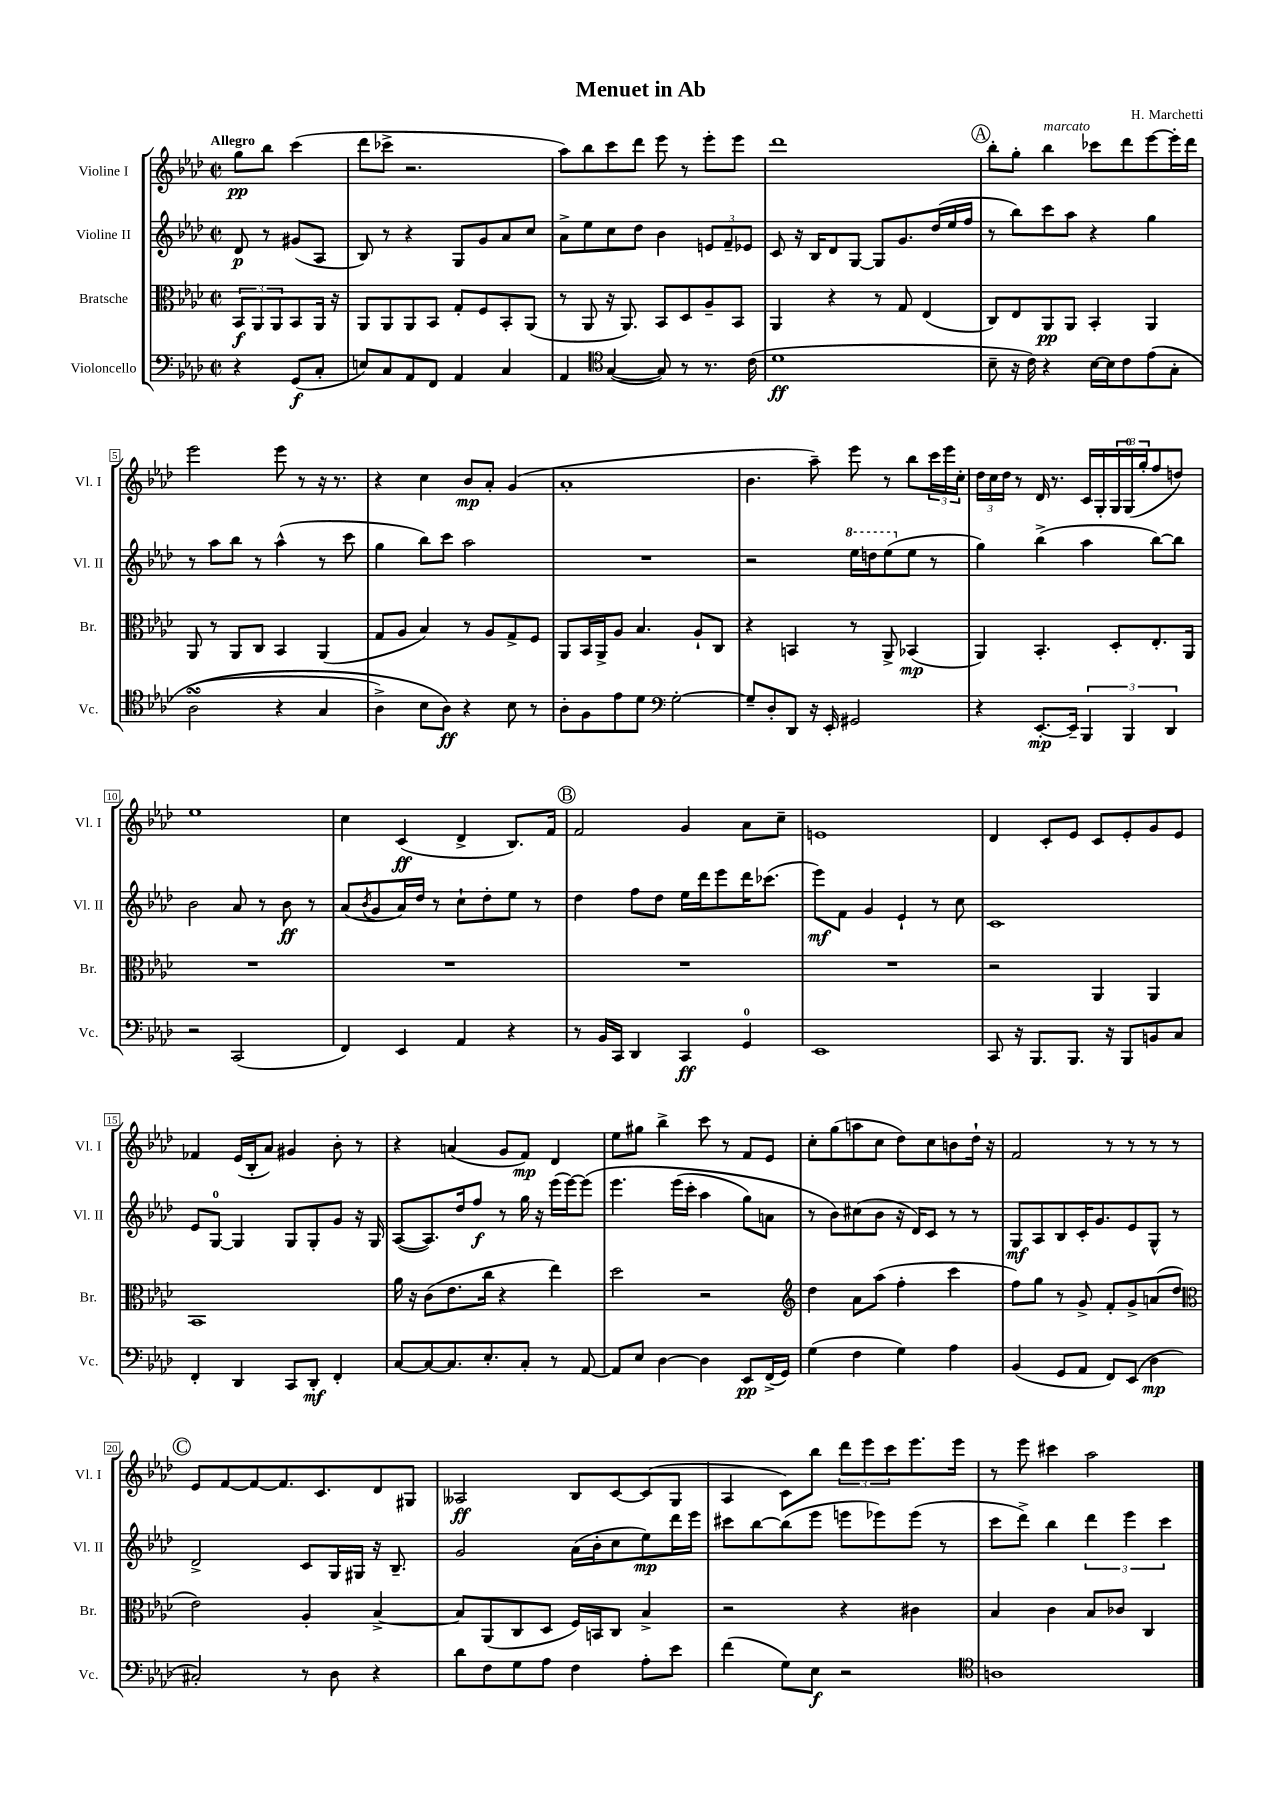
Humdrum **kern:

**kern	**kern	**kern	**kern
*staff4	*staff3	*staff2	*staff1
*clefF4	*clefC3	*clefG2	*clefG2
*k[b-e-a-d-]	*k[b-e-a-d-]	*k[b-e-a-d-]	*k[b-e-a-d-]
*M2/2	*M2/2	*M2/2	*M2/2
*met(c|)	*met(c|)	*met(c|)	*met(c|)
4r	12BB-	8d-	8gg
.	12AA-	.	.
.	.	8r	8bb-
.	12AA-	.	.
(8GG	8BB-	(8g#	(4ccc
8C'	16AA-	8A-	.
.	16r	.	.
=	=	=	=
8E)	8AA-	8B-)	8ddd-
8C	8AA-	8r	8ccc-^
8AA-	8AA-	4r	2.r
8FF	8BB-	.	.
4AA-	8G'	8G	.
.	8F	8g	.
4C	8BB-'	8a-	.
.	(8AA-	8cc	.
=	=	=	=
4AA-	8r	8a-^	8aa-)
.	8AA-	8ee-	8bb-
*clefC4	*	*	*
([4G	16r	8cc	8ccc
.	8.AA-)	.	.
.	.	8dd-	8ddd-
8G])	8BB-	4b-	8eee-
8r	8D-	.	8r
8.r	8A-~	12e	8eee-'
.	.	12f~	.
.	8BB-	.	8eee-
.	.	12e-	.
(16c	.	.	.
=	=	=	=
1d-	4AA-	8c	1ddd-
.	.	16r	.
.	.	16B-	.
.	4r	8d-	.
.	.	[8G	.
.	8r	8G]	.
.	8G	8.g	.
.	(4E-	.	.
.	.	(16dd-	.
.	.	16ee-	.
.	.	16ff	.
=	=	=	=
8B-~	8C)	8r	8bb-'
16r	8E-	8bb-)	8gg'
16c)	.	.	.
4r	8AA-	8ccc	4bb-
.	8AA-	8aa-	.
[16B-	4BB-'	4r	8ccc-
16B-]	.	.	.
8c	.	.	8ddd-
&(8e-	4AA-	4gg	[8eee-
8G'	.	.	16eee-']
.	.	.	16ddd-
=	=	=	=
(2A-	8AA-	8r	2eee-
.	8r	8aa-	.
.	8AA-	8bb-	.
.	8C	8r	.
4r	4BB-	(4aa-^^	8eee-
.	.	.	8r
4G	(4AA-	8r	16r
.	.	.	8.r
.	.	8ccc	.
=	=	=	=
4A-^)	8G	4gg	4r
.	8A-	.	.
8B-	4B-)	8bb-)	4cc
8A-&)	.	8ccc	.
4r	8r	2aa-	8b-
.	8A-	.	8a-'
8B-	8G^	.	(4g
8r	8F	.	.
=	=	=	=
8A-'	8AA-	1r	1a-'
8F	16BB-	.	.
.	16AA-^	.	.
8e-	8A-	.	.
8d-	4.B-	.	.
*clefF4	*	*	*
[2G'	.	.	.
.	8A-`	.	.
.	8C	.	.
=	=	=	=
8G~]	4r	2r	4.b-
8D-'	.	.	.
8DD-	4BB	.	.
16r	.	.	8aa-~)
16EE-'	.	.	.
2GG#	8r	16eee-	8eee-
.	.	16ddd	.
.	8AA-^	(8eee-	8r
.	(4BB-	8ee-	8bb-
.	.	8r	24ccc
.	.	.	24eee-
.	.	.	24cc'
=	=	=	=
4r	4AA-)	4gg)	24dd-
.	.	.	24cc
.	.	.	24dd-
.	.	.	8r
[8.EE-'	4.BB-'	(4bb-^	16d-
.	.	.	8.r
16EE-~]	.	.	.
6BBB-	.	4aa-	16c
.	.	.	16G'
.	8D-'	.	24G
6BBB-	.	.	(24G
.	.	.	24gg'
.	8.E-'	[8bb-)	8ff
6DD-	.	.	.
.	.	8bb-]	8dd)
.	16AA-	.	.
=	=	=	=
2r	1r	2b-	1ee-
(2CC	.	8a-	.
.	.	8r	.
.	.	8b-	.
.	.	8r	.
=	=	=	=
4FF)	1r	(8a-	4cc
.	.	8qb-	.
.	.	8g	.
4EE-	.	16a-)	(4c
.	.	16dd-	.
.	.	8r	.
4AA-	.	8cc`	4d-^
.	.	8dd-'	.
4r	.	8ee-	8.B-)
.	.	8r	.
.	.	.	16f
=	=	=	=
8r	1r	4dd-	2f
16BB-	.	.	.
16CC	.	.	.
4DD-	.	8ff	.
.	.	8dd-	.
4CC	.	16ee-	4g
.	.	16ddd-	.
.	.	8eee-	.
4GG	.	16ddd-	8a-
.	.	(8.ccc-	.
.	.	.	8cc~
=	=	=	=
1EE-	1r	8eee-)	1e
.	.	8f	.
.	.	4g	.
.	.	4e-`	.
.	.	8r	.
.	.	8cc	.
=	=	=	=
8CC	2r	1c	4d-
16r	.	.	.
8.BBB-	.	.	.
.	.	.	8c'
8.BBB-	.	.	8e-
.	4AA-	.	8c
16r	.	.	.
8BBB-	.	.	8e-'
8BB	4AA-	.	8g
8C	.	.	8e-
=	=	=	=
4FF'	1BB-	8e-	4f-
.	.	[8G	.
4DD-	.	4G]	(16e-
.	.	.	16B-'
.	.	.	8a-)
8CC	.	8G	4g#
8DD-'	.	8G'	.
4FF'	.	8g	8b-'
.	.	16r	8r
.	.	16G	.
=	=	=	=
[8C	16a-	([8A-	4r
.	16r	.	.
8C_	(8c	8.A-])	.
8.C]	8.e-	.	(4a
.	.	16dd-	.
.	.	8ff	.
8.E-'	16cc	.	.
.	4r	8r	8g
8C'	.	16gg	8f)
.	.	16r	.
8r	4ee-)	(16eee-	4d-
.	.	[16eee-)	.
[8AA-	.	&(8eee-]	.
=	=	=	=
8AA-]	2dd-	4.eee-	8ee-
8E-	.	.	8gg#
[4D-	.	.	4bb-^
.	.	(16eee-	.
.	.	16ccc'	.
4D-]	2r	4aa-	8ccc
.	.	.	8r
8EE-	.	8gg)	8f
(16FF^	.	8a	8e-
16GG)	.	.	.
=	=	=	=
*	*clefG2	*	*
(4G	4dd-	8r	8cc'
.	.	8b-&)	(8gg
4F	8a-	(8cc#	8aa
.	(8aa-	8b-	8cc
4G)	4ff'	16r	8dd-)
.	.	16d-)	.
.	.	8c	8cc
4A-	4ccc	8r	8b
.	.	8r	16dd-`
.	.	.	16r
=	=	=	=
(4BB-	8ff)	8G	2f
.	8gg	8A-	.
8GG	8r	8B-	.
8AA-	8g^	16c'	.
.	.	8.g	.
8FF)	8f'	.	8r
(8EE-	8g^	8e-	8r
4D-	(8a	8G^^	8r
.	8dd-	8r	8r
=	=	=	=
*	*clefC3	*	*
2C#')	2e-)	2d-^	8e-
.	.	.	[8f
.	.	.	8f_
.	.	.	8.f]
8r	4A-'	8c	.
.	.	.	8.c
8D-	.	16G	.
.	.	16G#	.
4r	[4B-^	16r	8d-
.	.	8.B-~	.
.	.	.	8G#
=	=	=	=
8d-	8B-]	2g	2A--
8F	(8AA-	.	.
8G	8C	.	.
8A-	8D-	.	.
4F	16F)	(16a-	8B-
.	16BB	16b-'	.
.	8C	8cc	[8c
8A-'	4B-^	8ee-)	(8c]
8e-	.	16ddd-	8G
.	.	16eee-	.
=	=	=	=
(4f	2r	8ccc#	4A-
.	.	[8bb-	.
8G)	.	(8bb-]	8c)
8E-	.	8eee-	8bb-
2r	4r	8eee	12ddd-
.	.	.	12eee-
.	.	8eee-)	.
.	.	.	12ccc
.	4c#	(8eee-	8.eee-
.	.	8r	.
.	.	.	16eee-
=	=	=	=
*clefC4	*	*	*
1A	4B-	8ccc	8r
.	.	8ddd-^)	8eee-
.	4c	4bb-	4ccc#
.	8B-	6ddd-	2aa-
.	8c-	.	.
.	.	6eee-	.
.	4C	.	.
.	.	6ccc	.
==	==	==	==
*-	*-	*-	*-
